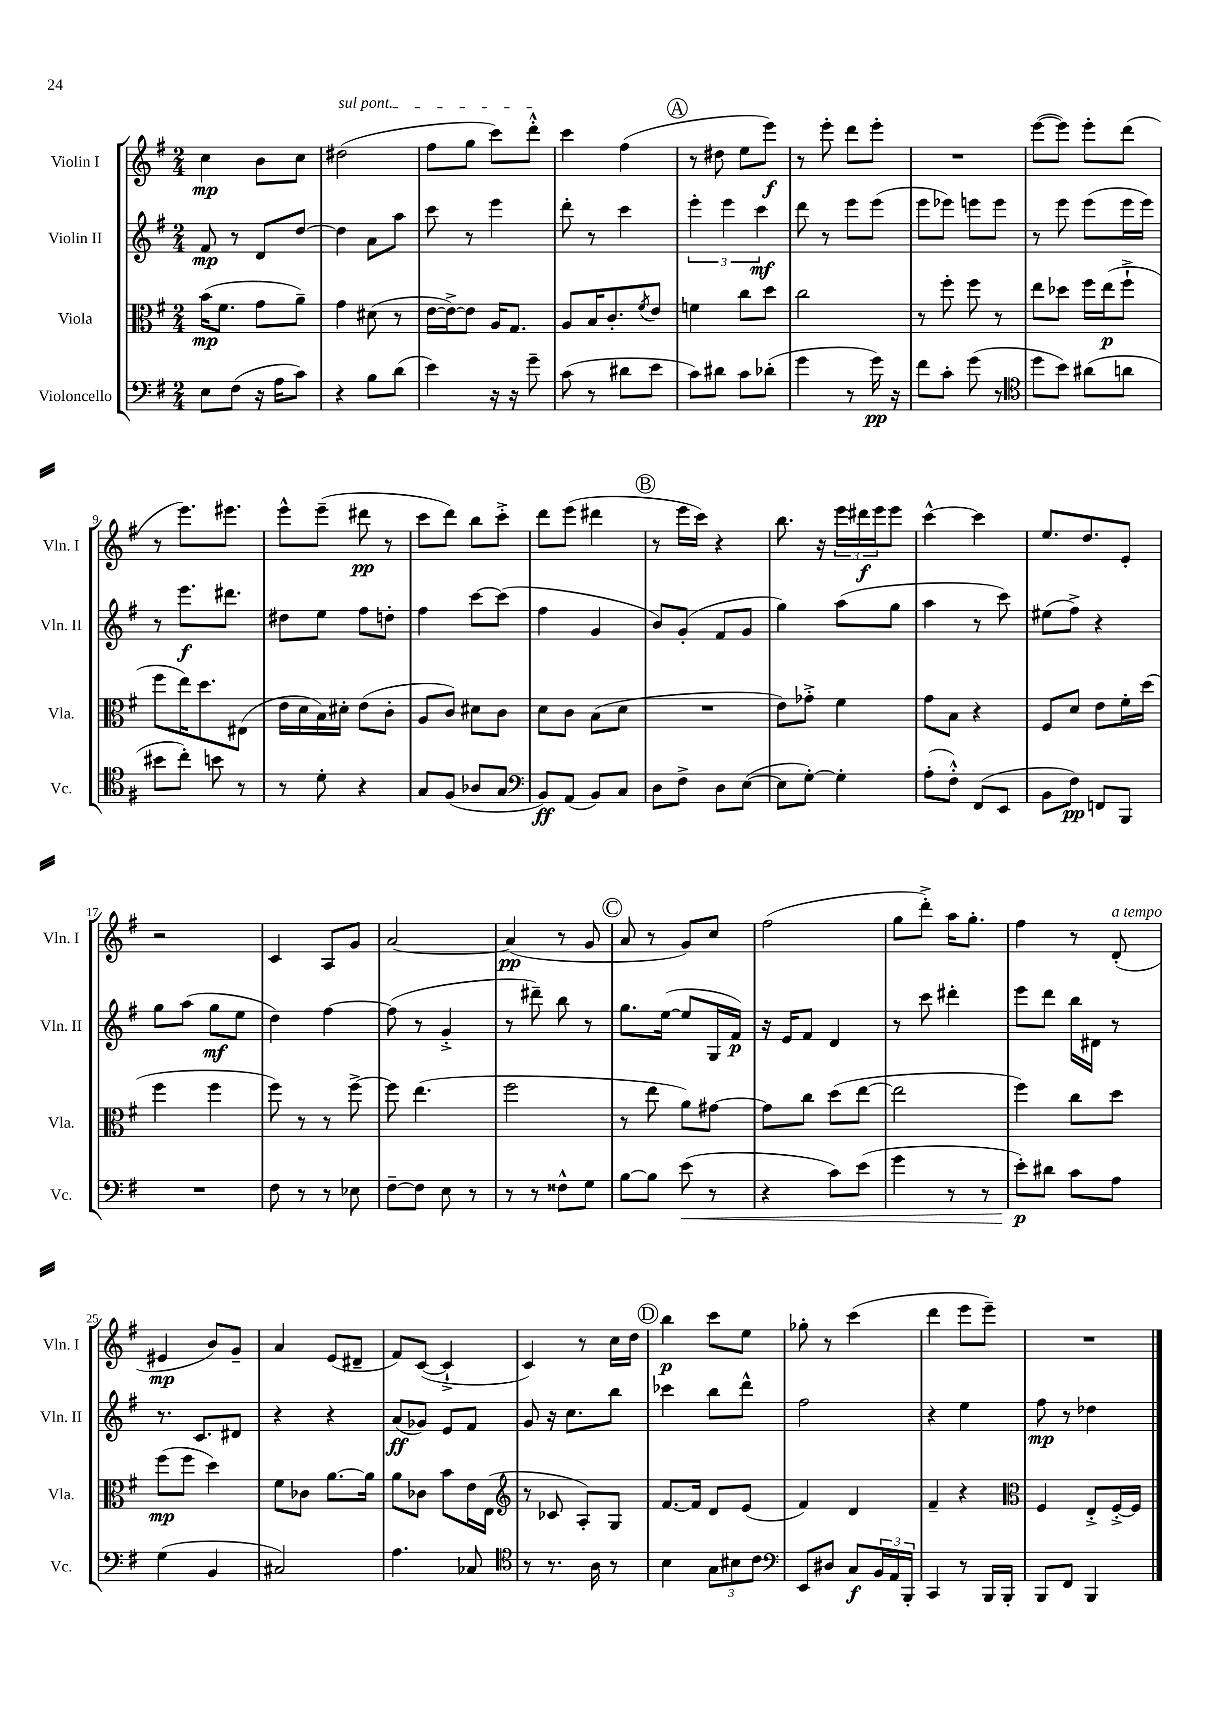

**kern	**kern	**kern	**kern
*staff4	*staff3	*staff2	*staff1
*clefF4	*clefC3	*clefG2	*clefG2
*k[f#]	*k[f#]	*k[f#]	*k[f#]
*M2/4	*M2/4	*M2/4	*M2/4
8E	(16b	8f#	4cc
.	8.f#	.	.
(8F#	.	8r	.
16r	8g	8d	8b
16A	.	.	.
8c)	8a~)	[8dd	8cc
=	=	=	=
4r	4g	4dd]	(2dd#
8B	(8d#	8a	.
(8d	8r	8aa	.
=	=	=	=
4e)	[16e	8ccc	8ff#
.	16e^_)	.	.
.	8e]	8r	8gg
16r	16A	4eee	8ccc)
16r	8.G	.	.
8g~	.	.	8ddd'^^
=	=	=	=
(8c	8A	8ddd'	4ccc
8r	16B	8r	.
.	8.c'	.	.
8d#	.	4ccc	(4ff#
.	8qf#	.	.
8e	8e	.	.
=	=	=	=
8c)	4f	6eee'	8r
8d#	.	.	8dd#
.	.	6eee	.
8c	8cc	.	8ee
.	.	6ccc	.
(8d-'	8dd	.	8eee)
=	=	=	=
4g	2cc	8ddd	8r
.	.	8r	8eee'
8r	.	8eee	8ddd
16g)	.	(8eee	8eee'
16r	.	.	.
=	=	=	=
8f#	8r	8eee	2r
8c'	8ff#'	8eee-)	.
(8g	8ff#	8eee	.
8r	8r	8eee	.
=	=	=	=
*clefC4	*	*	*
8dd	8ee	8r	([8eee
8b)	8dd-	8eee	8eee])
(8a#	16ff#	(8eee	8eee'
.	(16ee	.	.
8a	8ff#`^	16eee	(8ddd
.	.	16eee)	.
=	=	=	=
8b#	8ff#	8r	8r
8cc')	16ee)	8.eee	8.eee)
.	8.dd	.	.
8b	.	.	.
.	.	8.ddd#	8.eee#
8r	(8E#	.	.
=	=	=	=
8r	16e	8dd#	8eee^^
.	16d	.	.
8d'	16B)	8ee	(8eee~
.	16d#'	.	.
4r	(8e	8ff#	8ddd#
.	8c'	8dd'	8r
=	=	=	=
8G	8A	4ff#	8ccc
(8F#	8c)	.	8ddd)
8A-	8d#	[8ccc	8bb
8G	8c	(8ccc]	8ccc'^
=	=	=	=
*clefF4	*	*	*
8BB)	8d	4ff#	8ddd
(8AA	8c	.	(8eee
8BB)	(8B	4g	4ddd#
8C	8d	.	.
=	=	=	=
8D	2r	8b)	8r
8F#^	.	(8g'	16eee
.	.	.	16ccc)
8D	.	8f#	4r
([8E	.	8g	.
=	=	=	=
8E]	8e)	4gg)	8.bb
[8G')	8g-'^	.	.
.	.	.	16r
4G']	4f#	(8aa	24eee
.	.	.	24ddd#
.	.	.	24eee
.	.	8gg	8eee
=	=	=	=
(8A'	8g	4aa	[4ccc^^
8F#'^^)	8B	.	.
(8FF#	4r	8r	4ccc]
8EE	.	8ccc)	.
=	=	=	=
8BB	8F#	(8ee#	8.ee
8F#)	8d	8ff#^)	.
.	.	.	8.dd
8FF	8e	4r	.
8BBB	16f#'	.	8e'
.	(16dd	.	.
=	=	=	=
2r	4ff#	8gg	2r
.	.	(8aa	.
.	4ff#	8gg	.
.	.	8ee	.
=	=	=	=
8F#	8ff#)	4dd)	4c
8r	8r	.	.
8r	8r	[4ff#	8A
8E-	[8ff#^	.	8g
=	=	=	=
[8F#~	8ff#]	(8ff#]	[2a
8F#]	(4.ee	8r	.
8E	.	4g'^	.
8r	.	.	.
=	=	=	=
8r	2ff#	8r	(4a]
8r	.	8ddd#~)	.
8F##^^	.	8bb	8r
8G	.	8r	8g
=	=	=	=
[8B	8r	8.gg	8a
8B]	8ee	.	8r
.	.	([16ee	.
(8e	8a)	8ee]	8g)
8r	[8g#	16G	8cc
.	.	16f#)	.
=	=	=	=
4r	8g#]	16r	(2ff#
.	.	16e	.
.	8cc	8f#	.
8c)	(8dd	4d	.
(8e	[8ee	.	.
=	=	=	=
4g	2ee]	8r	8gg
.	.	8ccc	8ddd'^)
8r	.	4ddd#'	16aa
.	.	.	8.gg'
8r	.	.	.
=	=	=	=
8e')	4ff#)	8eee	4ff#
8d#	.	8ddd	.
8c	8cc	16bb	8r
.	.	16d#	.
8A	8dd	8r	(8d'
=	=	=	=
(4G	(8ff#	8.r	4e#
.	8ff#	.	.
.	.	8.c	.
4BB	4dd)	.	8b)
.	.	8d#	8g~
=	=	=	=
2C#)	8f#	4r	4a
.	8c-	.	.
.	[8.a	4r	(8e
.	.	.	8d#~
.	16a]	.	.
=	=	=	=
4.A	8a	(8a	8f#)
.	8c-	8g-)	([8c
.	8b	8e	4c`^]
8C-	16e	8f#	.
.	(16E	.	.
=	=	=	=
*clefC4	*clefG2	*	*
8r	8r	8g	4c)
8.r	8c-	16r	.
.	.	8.cc	.
.	8A')	.	8r
16A	.	.	.
8r	8G	8bb	16cc
.	.	.	16dd
=	=	=	=
4B	[8.f#	4ccc-	4bb
.	16f#]	.	.
12G	8d	8bb	8ccc
12B#	.	.	.
.	(8e	8ddd^^	8ee
12c	.	.	.
=	=	=	=
*clefF4	*	*	*
8EE	4f#)	2ff#	8gg-'
8D#	.	.	8r
8C	4d	.	(4ccc
24BB	.	.	.
24AA	.	.	.
24BBB'	.	.	.
=	=	=	=
4CC	4f#~	4r	4ddd
8r	4r	4ee	8eee
16BBB	.	.	8eee~)
16BBB'	.	.	.
=	=	=	=
*	*clefC3	*	*
8BBB	4F#	8ff#	2r
8FF#	.	8r	.
4BBB	8E'^	4dd-	.
.	[16F#'^	.	.
.	16F#]	.	.
==	==	==	==
*-	*-	*-	*-
